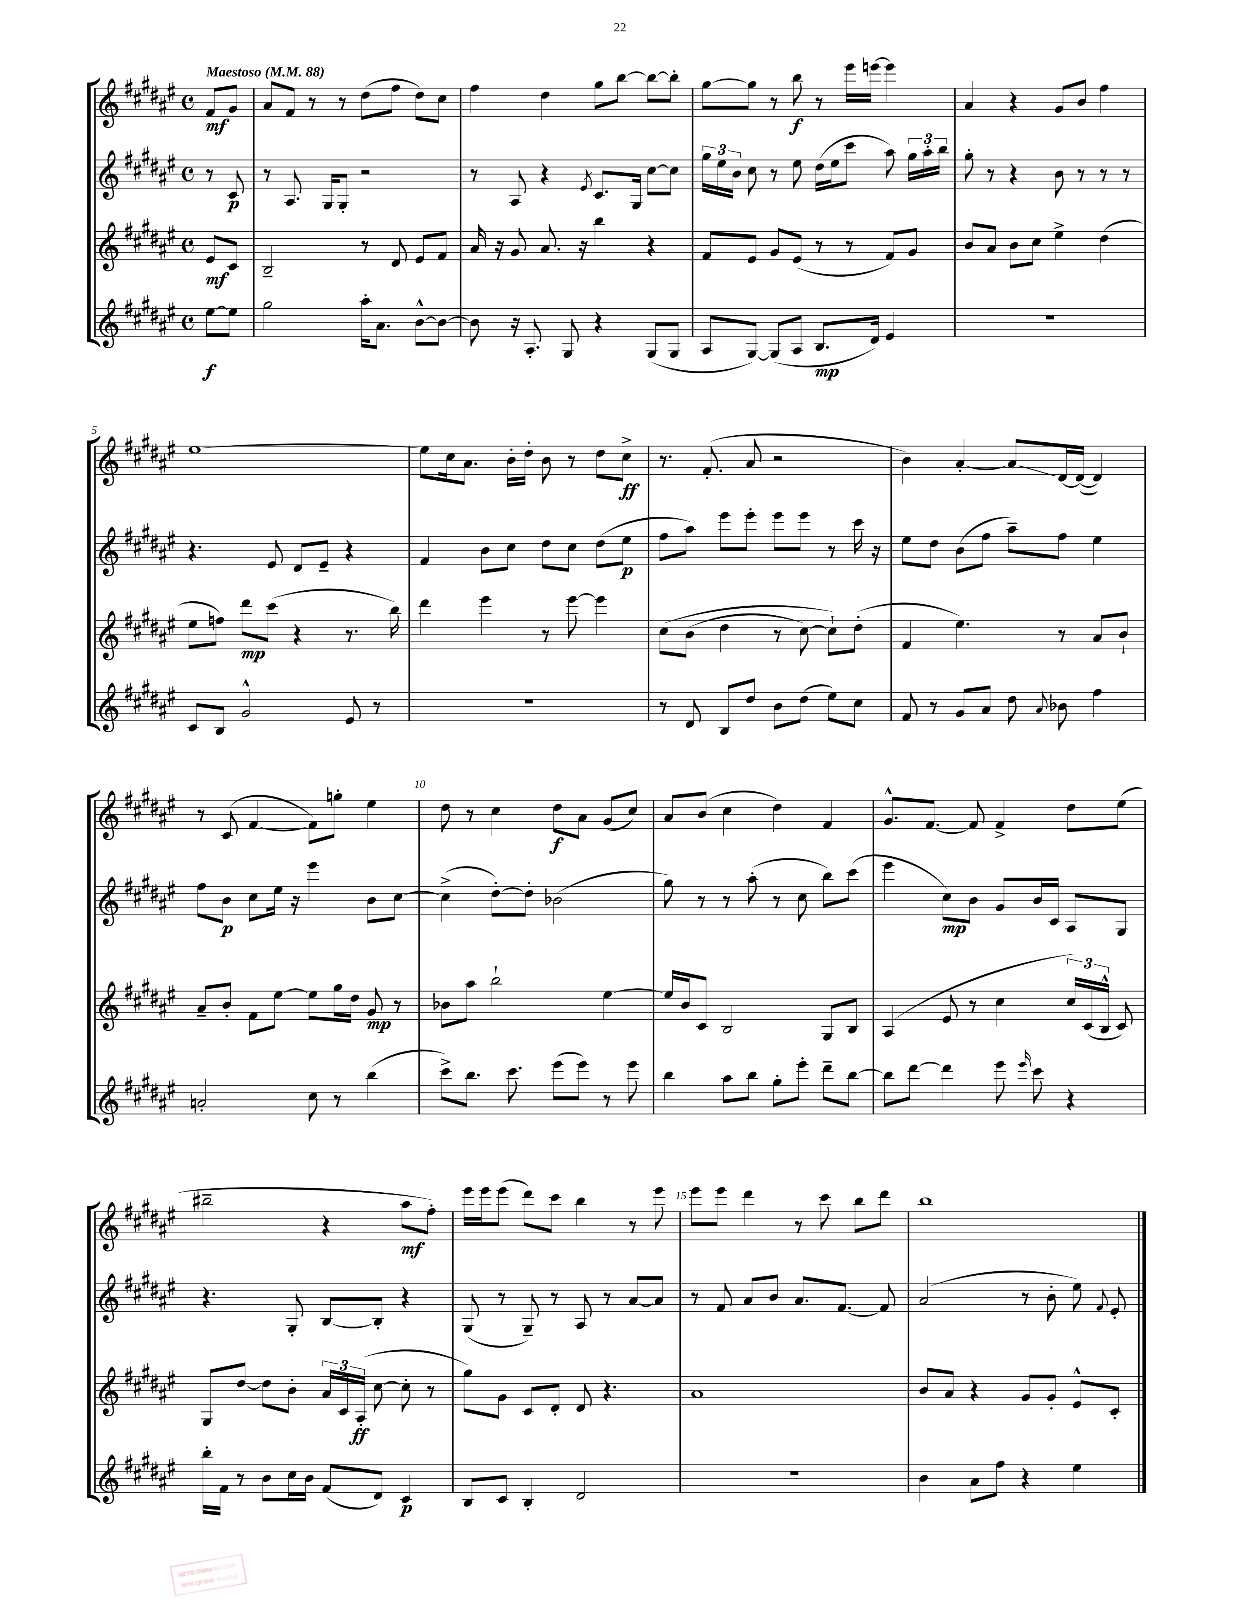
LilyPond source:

<<
\new StaffGroup <<
\new Staff = "s0" {
    \clef treble \key fis \major \defaultTimeSignature \time 4/4 \partial 4 \tempo "Maestoso" 4 = 88
    \autoBeamOff fis'8[\mf gis'8] |
    ais'8[ fis'8] r8 r8 dis''8[( fis''8] dis''8[) cis''8] |
    fis''4 dis''4 gis''8[ b''8]~ b''8[~ b''8]-. |
    gis''8[~ gis''8] r8 b''8\f r8 eis'''16[ e'''16]~ e'''4 |
    ais'4 r4 gis'8[ b'8] fis''4 |
    eis''1~ |
    eis''8[ cis''16 ais'8.] b'16[-. dis''16]-. b'8 r8 dis''8[ cis''8]->\ff |
    r8. fis'8.-.( ais'8 r2 |
    b'4) ais'4~-. ais'8[\glissando dis'16~ dis'16]~( dis'4) |
    r8 cis'8( fis'4~ fis'8[) g''8]-. eis''4 |
    dis''8 r8 cis''4 dis''8[\f ais'8] gis'8[( cis''8]) |
    ais'8[ b'8]( cis''4 dis''4) fis'4 |
    gis'8.[-^ fis'8.]~ fis'8 fis'4-> dis''8[ eis''8]( |
    bis''2-- r4 ais''8[\mf fis''8]-.) |
    eis'''16[ eis'''16 eis'''8]( dis'''8[) cis'''8] b''4 r8 eis'''8 |
    eis'''8[ eis'''8] dis'''4 r8 cis'''8 b''8[ dis'''8] |
    b''1 \bar "|." |
}
\new Staff = "s1" {
    \clef treble \key fis \major \defaultTimeSignature \time 4/4 \partial 4
    \autoBeamOff r8 cis'8\p |
    r8 ais8. gis16[ gis8]-. r2 |
    r8 ais8 r4 \acciaccatura { eis'8 } cis'8.[ gis16] cis''8[~ cis''8] |
    \tuplet 3/2 { gis''16[ eis''16 b'16] } cis''8 r8 eis''8 dis''16[( eis''16 cis'''8] ais''8) \tuplet 3/2 { gis''16[ ais''16-. b''16] } |
    gis''8-. r8 r4 b'8 r8 r8 r8 |
    r4. eis'8 dis'8[ eis'8]-- r4 |
    fis'4 b'8[ cis''8] dis''8[ cis''8] dis''8[( eis''8]\p |
    fis''8[ ais''8]) eis'''8[ eis'''8]-. eis'''8[ eis'''8] r8 cis'''16 r16 |
    eis''8[ dis''8] b'8[( fis''8] ais''8[--) fis''8] eis''4 |
    fis''8[ b'8]\p cis''8[ eis''16] r16 eis'''4 b'8[ cis''8]~ |
    cis''4->( dis''8[~-.) dis''8]-. bes'2( |
    gis''8) r8 r8 ais''8-.( r8 cis''8 b''8[) cis'''8]( |
    eis'''4 cis''8[\mp) b'8] gis'8[ b'16 cis'16] ais8[ gis8] |
    r4. gis8-. b8[~ b8]-. r4 |
    gis8( r8 gis8--) r8 ais8 r8 ais'8[~ ais'8] |
    r8 fis'8 ais'8[ b'8] ais'8.[ fis'8.]~ fis'8 |
    ais'2( r8 b'8-. eis''8) \appoggiatura { fis'8 } eis'8-. \bar "|." |
}
\new Staff = "s2" {
    \clef treble \key fis \major \defaultTimeSignature \time 4/4 \partial 4
    \autoBeamOff eis'8[\mf cis'8] |
    b2-- r8 dis'8 eis'8[ fis'8] |
    ais'16 r16 gis'8 ais'8. r16 b''4 r4 |
    fis'8[ eis'8] gis'8[ eis'8]( r8 r8 fis'8[) gis'8] |
    b'8[ ais'8] b'8[ cis''8] eis''4-> dis''4( |
    eis''8[ f''8]) dis'''8[\mp cis'''8]( r4 r8. b''16) |
    dis'''4 eis'''4 r8 eis'''8~ eis'''4 |
    cis''8[\( b'8]( dis''4 r8 cis''8~) cis''8[-!\) dis''8]-.( |
    fis'4 eis''4.) r8 ais'8[ b'8]-! |
    ais'8[-- b'8]-. fis'8[ eis''8]~ eis''8[ gis''16 dis''16] gis'8\mp r8 |
    bes'8[ ais''8] b''2-! eis''4~ |
    eis''16[ b'16 cis'8] b2 gis8[ b8] |
    ais4( eis'8 r8 cis''4 \tuplet 3/2 { cis''16[) cis'16( b16]-^ } cis'8) |
    gis8[ dis''8]~ dis''8[ b'8]-. \tuplet 3/2 { ais'16[ cis'16 ais16]-.\ff( } cis''8~ cis''8-. r8 |
    gis''8[) gis'8] cis'8[ dis'8]-. dis'8 r4. |
    ais'1 |
    b'8[ ais'8] r4 gis'8[ gis'8]-. eis'8[-^ cis'8]-. \bar "|." |
}
\new Staff = "s3" {
    \clef treble \key fis \major \defaultTimeSignature \time 4/4 \partial 4
    \autoBeamOff eis''8[~\f eis''8] |
    gis''2 ais''16[-. ais'8.] b'8[~-^ b'8]~ |
    b'8 r16 ais8.-. gis8 r4 gis8[( gis8] |
    ais8[ gis8]~) gis8[( ais8] b8.[\mp dis'16]) eis'4 |
    R1 |
    cis'8[ b8] gis'2-^ eis'8 r8 |
    R1 |
    r8 dis'8 b8[ dis''8] b'8[ dis''8]( eis''8[) cis''8] |
    fis'8 r8 gis'8[ ais'8] dis''8 \appoggiatura { ais'8 } bes'8 fis''4 |
    a'2-. cis''8 r8 b''4( |
    cis'''8[->) b''8.] cis'''8. eis'''8[( eis'''8]) r8 eis'''8 |
    b''4 ais''8[ b''8] gis''8[-. eis'''8]-. dis'''8[-- b''8]~ |
    b''8[ dis'''8]~ dis'''4 eis'''8 \grace { eis'''16 } cis'''8 r4 |
    b''16[-. fis'16] r8 b'8[ cis''16 b'16] fis'8[( dis'8]) cis'4\p |
    b8[ cis'8] b4-. dis'2 |
    R1 |
    b'4 ais'8[ fis''8] r4 eis''4 \bar "|." |
}
>>
>>
\layout { \context { \Score \override BarNumber.break-visibility = ##(#f #t #t) barNumberVisibility = #(every-nth-bar-number-visible 5) } }
